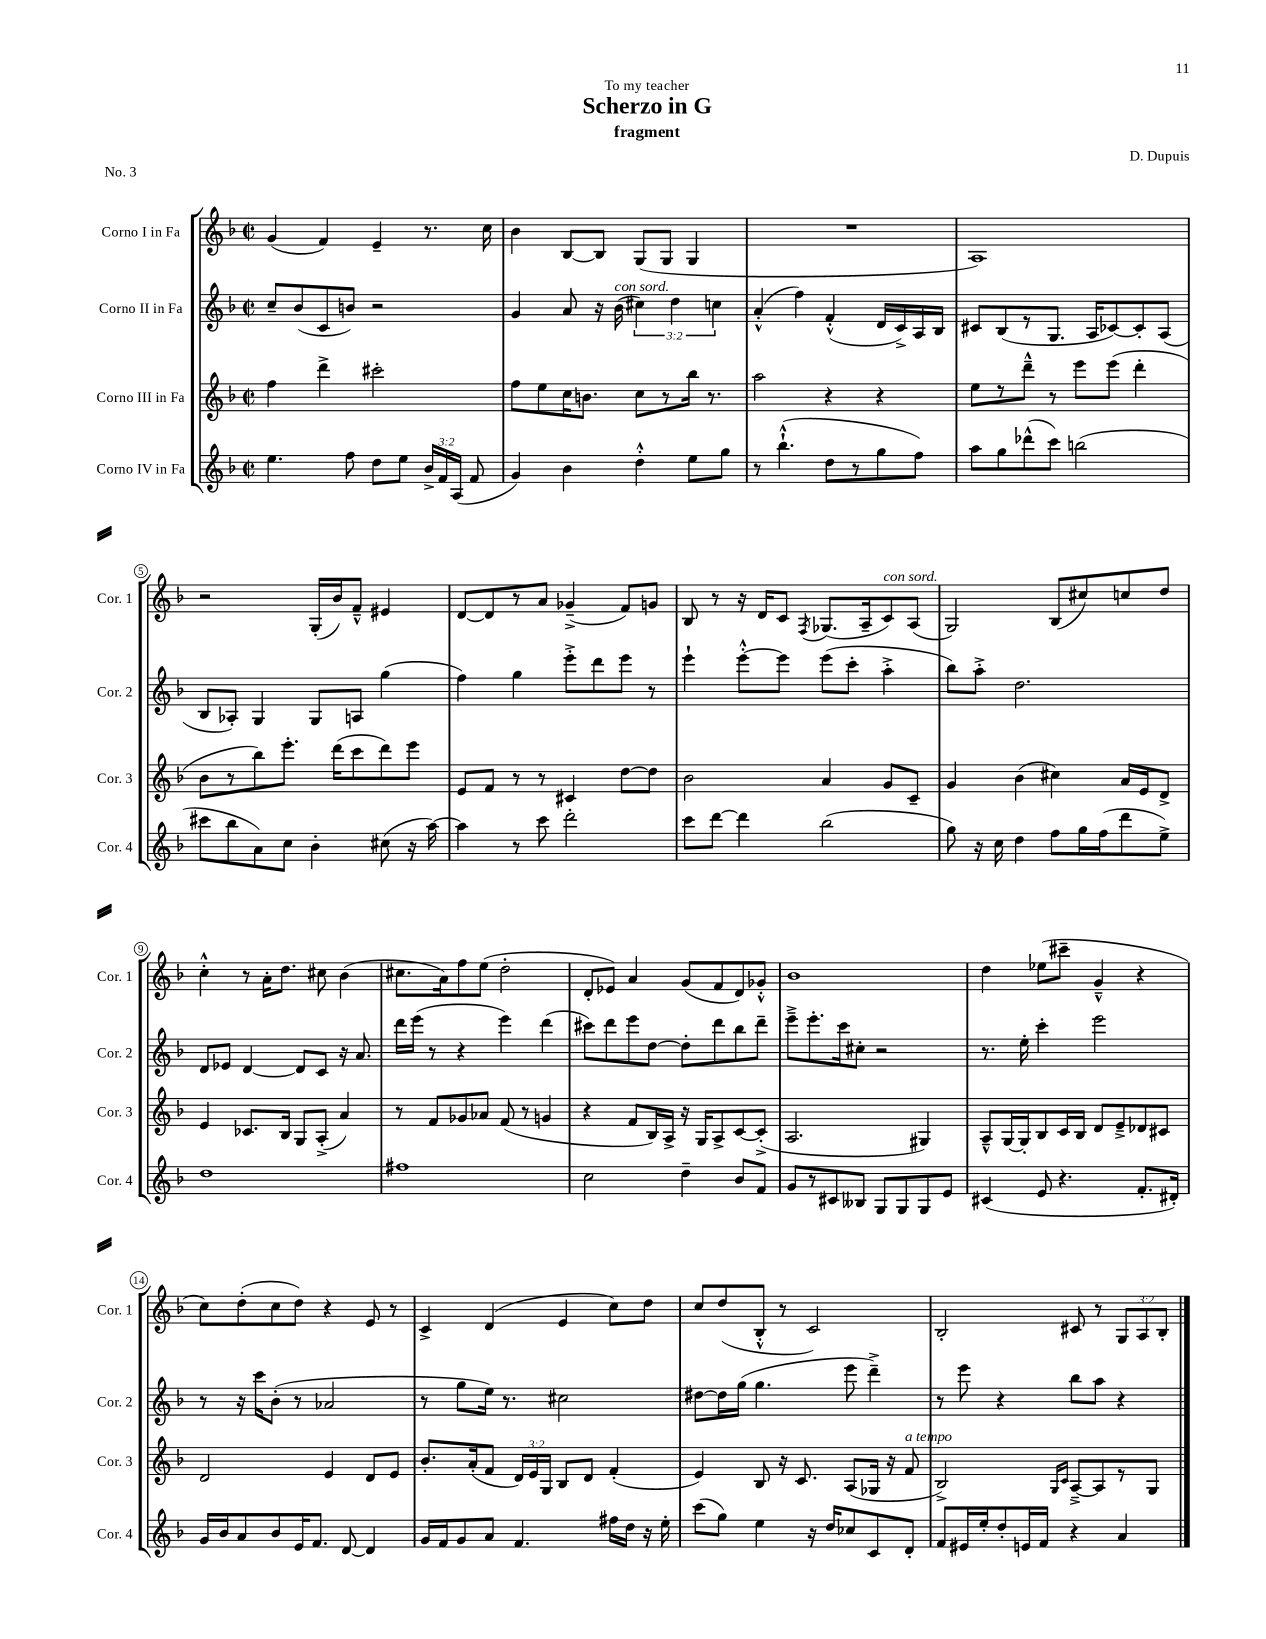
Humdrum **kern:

**kern	**kern	**kern	**kern
*part4	*part3	*part2	*part1
*staff4	*staff3	*staff2	*staff1
*I"Corno IV in Fa	*I"Corno III in Fa	*I"Corno II in Fa	*I"Corno I in Fa
*I'Cor. 4	*I'Cor. 3	*I'Cor. 2	*I'Cor. 1
*clefG2	*clefG2	*clefG2	*clefG2
*k[b-]	*k[b-]	*k[b-]	*k[b-]
*M2/2	*M2/2	*M2/2	*M2/2
*met(c|)	*met(c|)	*met(c|)	*met(c|)
=1	=1	=1	=1
4.ee\	4ff\	8cc~/L	(4g/
.	.	(8b-/	.
.	4ddd^\	8c/	4f/)
8ff\	.	8bn/J)	.
8dd\L	2ccc#X'\	2r	4e~/
8ee\J	.	.	.
24b-^/LL	.	.	8.r
24f/	.	.	.
(24A/JJ	.	.	.
8f/	.	.	.
.	.	.	16cc\
=2	=2	=2	=2
4g/)	8ff\L	4g/	4b-\
.	8ee\	.	.
4b-\	16cc\K	8a/	[8B-/L
.	8.bn\J	.	.
.	.	16r	8B-/J]
!	!	!LO:TX:a:i:t=con sord.	!
.	.	(16b-\	.
4dd'^^\	8cc\L	6cc#X\)	(8G/L
.	8r	.	8G/J
.	.	6dd\	.
8ee\L	16bb-\Jk	.	4G/
.	8.r	.	.
.	.	6ccn\	.
8gg\J	.	.	.
=3	=3	=3	=3
8r	2aa\	(4a'^^/	1r
(4.bb-`^^\	.	.	.
.	.	4ff\)	.
8dd\L	4r	(4f'^^/	.
8r	.	.	.
8gg\	4r	16d/LL	.
.	.	16c^/)	.
8ff\J)	.	16A/	.
.	.	16B-/JJ	.
=4	=4	=4	=4
8aa\L	8ee\L	8c#X/L	1A)
8gg\	8r	(8B-/	.
(8ddd-X^^\	8ddd~^^\J	8r	.
8ccc\J)	8r	8.G/J	.
(2bbn\	8eee\L	.	.
.	.	16A/KL	.
.	(8eee\J	[8c-X/)	.
.	4ddd'\	8c-'/]	.
.	.	(8A/J	.
!!LO:LB:g=z
=5	=5	=5	=5
8ccc#X\L	8b-\L	8B-/L	2r
8bb-\	8r	8A-X'/J)	.
8a\)	8bb-\)	4G/	.
8cc\J	8.eee'\J	.	.
4b-'\	.	8G/L	(16G'/LL
.	(16ddd\KL	.	16b-/J)
.	8ccc\	8An/J	8f~^^/J
(8cc#X\	8ddd\)	(4gg\	4e#X/
16r	8eee\J	.	.
[16aa\)	.	.	.
=6	=6	=6	=6
4aa\]	8e/L	4ff\)	[8d/L
.	8f/J	.	8d/]
8r	8r	4gg\	8r
8ccc\	8r	.	8a/J
2ddd'\	4c#X/	8eee'^\L	(4g-X~^/
.	.	8ddd\	.
.	[8dd\L	8eee\J	8f/L)
.	8dd\J]	8r	8gn/J
=7	=7	=7	=7
8ccc\L	2b-\	4eee`\	8B-/
[8ddd\J	.	.	8r
4ddd\]	.	[8eee'^^\L	16r
.	.	.	16d/KL
.	.	8eee\J]	8c/J
.	.	.	8qF/
(2bb-\	4a/	(8eee\L	(8.G-X/L
.	.	8ccc'\J	.
.	.	.	16A~/k
!	!	!	!LO:TX:a:i:t=con sord.
.	8g/L	4aa'^\	8c/)
.	8c~/J	.	(8A/J
=8	=8	=8	=8
8gg\)	4g/	8bb-\L)	2G/)
16r	.	8aa'^\J	.
16cc\	.	.	.
4dd\	(4b-\	2.dd\	.
8ff\L	4cc#X\)	.	(8B-/L
16gg\L	.	.	8cc#X/)
(16ff\J	.	.	.
8ddd\	16a/LL	.	8ccn/
.	16e/J	.	.
8ee^\J)	8d^/J	.	8dd/J
!!LO:LB:g=z
=9	=9	=9	=9
1dd	4e/	8d/L	4cc'^^\
.	.	8e-X/J	.
.	8.c-X/L	[4d/	8r
.	.	.	16a'\KL
.	16B-/Jk	.	8.dd\J
.	8G/L	8d/L]	.
.	(8A'^/J	8c/J	8cc#X\
.	4a/)	16r	(4b-\
.	.	8.a/	.
=10	=10	=10	=10
1ff#X	8r	16ddd\LL	8.cc#X\L
.	.	(16eee\JJ	.
.	8f/L	8r	.
.	.	.	16a\k)
.	8g-X/	4r	8ff\
.	8a-X/J	.	(8ee\J
.	(8f/	4eee\)	2dd'\
.	8r	.	.
.	4gn/	(4ddd\	.
=11	=11	=11	=11
2cc\	4r	8ccc#X\L)	8d'/L
.	.	8ddd\	8e-X/J)
.	8f/L	8eee\	4a/
.	16B-/L)	[8dd\J	.
.	16A^/JJ	.	.
4dd~\	16r	8dd'\L]	(8g/L
.	16G/KL	.	.
.	8A^/	8ddd\	8f/
8b-/L	[8c/	8bb-\	8d/)
8f/J	(8c'^/J]	8ddd~\J	8g-X'^^/J
=12	=12	=12	=12
8g/L	2.A/	8eee~^\L	1b-
8r	.	8.eee'\	.
8c#X/	.	.	.
.	.	16ccc\k	.
8B--X/J	.	8cc#X'\J	.
8G/L	.	2r	.
8G/	.	.	.
8G/	4G#X/)	.	.
8e/J	.	.	.
=13	=13	=13	=13
(4c#X/	8A~^^/L	8.r	4dd\
.	[16G/L	.	.
.	16G'/J]	16ee'\	.
8e/	8B-/	4ccc'\	(8ee-X\L
4.r	16c/L	.	8ccc#X~\J
.	16B-/JJ	.	.
.	8d/L	2eee\	4g~^^/
.	8e~^/	.	.
8.f'/L	8d-X/	.	4r
.	8c#X/J	.	.
16d#X'/Jk)	.	.	.
!!LO:LB:g=z
=14	=14	=14	=14
16g/LL	2d/	8r	8cc\L)
16b-/J	.	.	.
8a/	.	16r	(8dd'\
.	.	16ccc\KL	.
8b-/	.	(8b-'\J	8cc\
16e/K	.	8r	8dd\J)
8.f/J	.	.	.
.	4e/	2a-X/	4r
[8d/	.	.	.
4d/]	8d/L	.	8e/
.	8e/J	.	8r
=15	=15	=15	=15
16g/LL	8.b-'/L	8r	4c^/
16f/J	.	.	.
8g/	.	8gg\L	.
.	(16a'/k	.	.
8a/J	8f/J	16ee\Jk)	(4d/
.	.	8.r	.
4.f/	24d/LL)	.	.
.	24e/	.	.
.	24G/JJ	.	.
.	8B-/L	2cc#X\	4e/
.	8d/J	.	.
16ff#X\LL	(4f'/	.	8cc\L)
16dd\JJ	.	.	.
16r	.	.	8dd\J
16ee'\	.	.	.
=16	=16	=16	=16
(8ccc\L	4e/)	[8dd#X\L	8cc/L
8gg\J)	.	16dd#\L]	(8dd/
.	.	(16gg\JJ	.
4ee\	8B-/	4.gg\	8B-'^^/J
.	16r	.	8r
.	8.c/	.	.
16r	.	.	2c/)
16dd/KL	.	.	.
8cc-X/	(8A/L	8eee\	.
8c/	16G-X/Jk	4ddd~^\)	.
.	16r	.	.
!	!LO:TX:a:i:t=a tempo	!	!
8d'/J	8f/	.	.
=17	=17	=17	=17
8f/L	2B-^/)	8r	2B-'/
16e#X/L	.	8eee\	.
16ee'/J	.	.	.
8dd'/	.	4r	.
16en/L	.	.	.
16f/JJ	.	.	.
.	16qqG/LL	.	.
.	16qqc/JJ	.	.
4r	[8A~^/L	8bb-\L	8c#X/
.	8A/]	8aa\J	8r
4a/	8r	4r	12G/L
.	.	.	12A/
.	8G/J	.	.
.	.	.	12B-'/J
==	==	==	==
*-	*-	*-	*-
